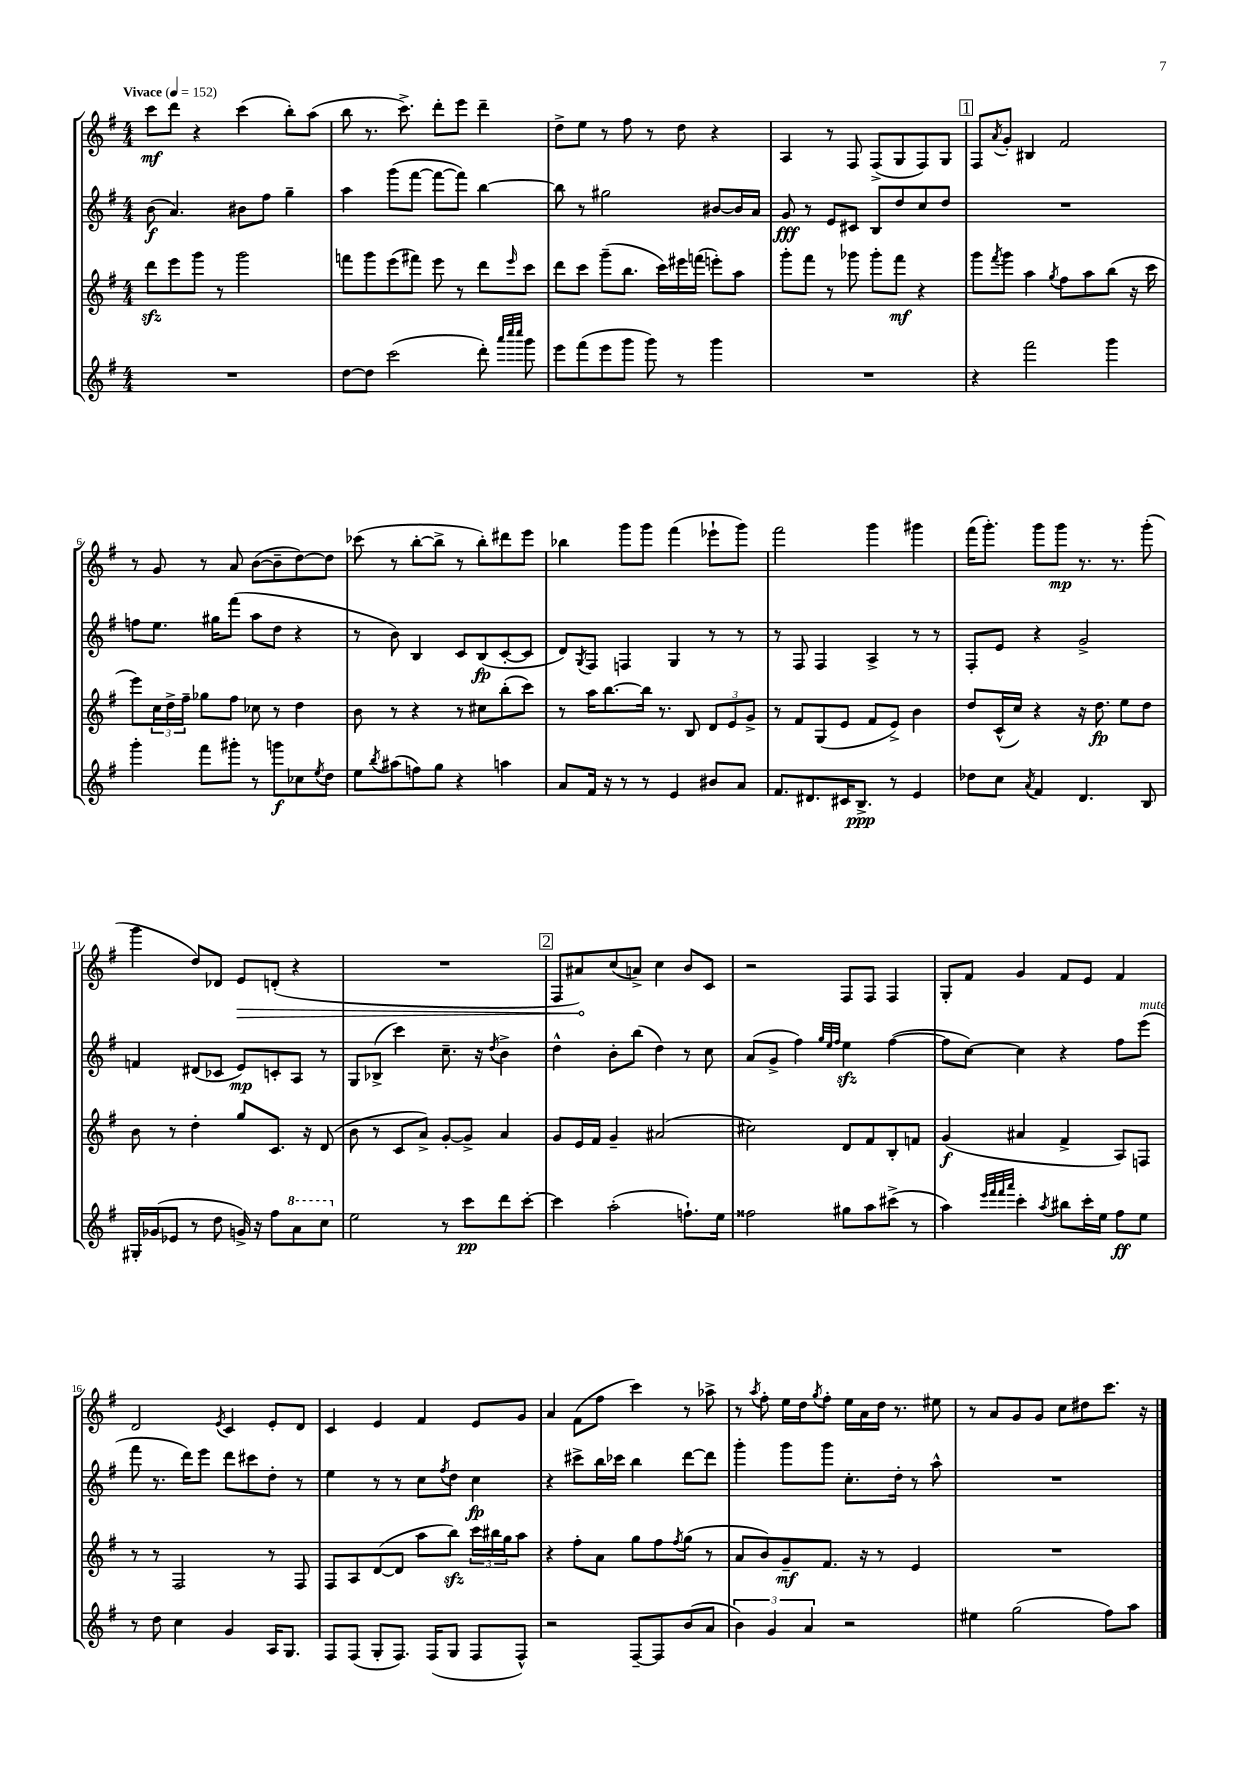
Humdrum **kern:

**kern	**kern	**kern	**kern
*staff4	*staff3	*staff2	*staff1
*clefG2	*clefG2	*clefG2	*clefG2
*k[f#]	*k[f#]	*k[f#]	*k[f#]
*M4/4	*M4/4	*M4/4	*M4/4
*MM152	*MM152	*MM152	*MM152
1r	8ddd	(8b	8ccc
.	8eee	4.a)	8ddd
.	8ggg	.	4r
.	8r	.	.
.	2ggg	8b#	(4ccc
.	.	8ff#	.
.	.	4gg~	8bb')
.	.	.	(8aa
=	=	=	=
[8dd	8fff	4aa	8bb
8dd]	8ggg	.	8.r
(2ccc	(8eee	(8ggg	.
.	.	.	8.ccc^)
.	8fff#)	[8fff#	.
.	8eee	8fff#_	8ddd'
.	8r	8fff#])	8eee
8ddd')	8ddd	[4bb	4ddd~
32qqaaa	.	.	.
32qqcccc	.	.	.
32qqcccc	16qqeee	.	.
8ggg	8ccc	.	.
=	=	=	=
8eee	8ddd	8bb]	8dd^
(8fff#	8ccc	8r	8ee
8eee	(8ggg~	2gg#	8r
8ggg	8.bb	.	8ff#
8ggg)	.	.	8r
.	16ccc)	.	.
8r	16eee#	.	8dd
.	(16fff	.	.
4ggg	8eee')	[8b#	4r
.	8aa	16b#]	.
.	.	16a	.
=	=	=	=
1r	8ggg'	8g	4A
.	8fff#	8r	.
.	8r	8e	8r
.	8ggg-	8c#	8F#
.	8ggg-'	8B	(8F#^
.	8fff#	8dd	8G
.	4r	8cc	8F#)
.	.	8dd	8G
=	=	=	=
4r	8ggg	1r	8F#
.	8qfff#	.	8qa
.	8ggg	.	8g'
2fff#	4aa	.	4B#
.	8qgg	.	.
.	8ff#	.	2f#
.	8aa	.	.
4ggg	(8bb	.	.
.	16r	.	.
.	16ccc	.	.
=	=	=	=
4ggg'	8eee)	8ff	8r
.	24cc	8.ee	8g
.	24dd^	.	.
.	24ff#~	.	.
8fff#	8gg-	.	8r
.	.	16gg#	.
8ggg#'	8ff#	(8fff#	8a
8r	8cc-	8aa	([8b
8ggg	8r	8dd	8b~]
8cc-	4dd	4r	[8dd)
8qee	.	.	.
8dd	.	.	8dd]
=	=	=	=
8ee	8b	8r	(8ccc-
8qbb	.	.	.
(8aa#	8r	8b)	8r
8ff)	4r	4B	[8bb'
8gg	.	.	8bb^]
4r	8r	8c	8r
.	8cc#	(8B	8bb')
4aa	(8bb'	[8c'	8ddd#
.	8ccc)	8c]	8eee
=	=	=	=
8a	8r	8d)	4bb-
.	.	8qG	.
16f#	16aa	8F#	.
16r	[8.bb	.	.
8r	.	4F	8ggg
8r	16bb]	.	8ggg
.	8.r	.	.
4e	.	4G	(4fff#
.	8B	.	.
8b#	12d	8r	8eee-`
.	12e	.	.
8a	.	8r	8ggg)
.	12g^	.	.
=	=	=	=
8.f#	8r	8r	2fff#
.	8f#	8F#	.
8.d#	.	.	.
.	(8G	4F#	.
16c#	8e	.	.
8.B^	.	.	.
.	8f#	4A^	4ggg
8r	8e^)	.	.
4e	4b	8r	4ggg#
.	.	8r	.
=	=	=	=
8dd-	8dd	8F#'	(16fff#
.	.	.	8.ggg')
8cc	(16c^^	8e	.
.	16cc)	.	.
8qa	.	.	.
4f#	4r	4r	8ggg
.	.	.	8ggg
4.d	16r	2g^	8.r
.	8.dd	.	.
.	.	.	8.r
.	8ee	.	.
8B	8dd	.	(8ggg'
=	=	=	=
16G#'	8b	4f	4ggg
(16g-	.	.	.
8e-	8r	.	.
8r	4dd'	(8d#	8dd)
8dd	.	8c-	8d-
16g^)	8gg	8e)	8e
16r	.	.	.
8ff#	8.c	8c'	(8d'
8aa	.	8A	4r
.	16r	.	.
8ccc	(8d	8r	.
=	=	=	=
2ee	8b	8G	1r
.	8r	(8B-^	.
.	8c	4ccc)	.
.	8a^)	.	.
8r	[8g'	8.cc~	.
8ccc	8g^]	.	.
.	.	16r	.
.	.	8qdd	.
8ddd	4a	4b^	.
[8ccc'	.	.	.
=	=	=	=
4ccc]	8g	4dd^^	8F#
.	16e	.	8a#)
.	16f#	.	.
(2aa'	4g~	8b'	(8cc
.	.	(8bb	8a^)
.	(2a#	4dd)	4cc
8.ff`)	.	8r	8b
.	.	8cc	8c
16ee	.	.	.
=	=	=	=
2ff##	2cc#)	(8a	2r
.	.	8g^	.
.	.	4ff#)	.
.	.	32qqgg	.
.	.	32qqee	.
.	.	32qqff#	.
8gg#	8d	4ee	8F#
8aa	8f#	.	8F#
(8ccc#^	8B'	([4ff#	4F#
8r	8f	.	.
=	=	=	=
4aa)	(4g	8ff#]	8G'
.	.	[8cc)	8f#
32qqeee	.	.	.
32qqfff#	.	.	.
32qqfff#	.	.	.
32qqaaa	.	.	.
4ccc'	4a#	4cc]	4g
8qaa	.	.	.
8bb#	4f#^	4r	8f#
16ccc'	.	.	8e
16ee	.	.	.
8ff#	8A)	8ff#	4f#
8ee	8F	(8eee	.
=	=	=	=
8r	8r	8fff#	2d
8dd	8r	8.r	.
4cc	2F#	.	.
.	.	16ddd)	.
.	.	8eee	.
.	.	.	8qe
4g	.	8ddd	4c
.	.	8ccc#	.
16A	8r	8dd'	8e'
8.G	.	.	.
.	8F#	8r	8d
=	=	=	=
8F#	8F#	4ee	4c
(8F#	8A	.	.
8G'	([8d	8r	4e
8.F#)	8d]	8r	.
.	8aa	8cc	4f#
(16F#	.	.	.
.	.	8qff#	.
8G	8bb)	8dd	.
8F#	24ccc	4cc	8e
.	24bb#	.	.
.	24gg	.	.
8F#^^)	8aa	.	8g
=	=	=	=
2r	4r	4r	4a
.	8ff#'	8ccc#^	(8f#
.	8a	16bb	8ff#
.	.	16ccc-	.
[8F#~	8gg	4bb	4ccc)
8F#]	8ff#	.	.
.	8qff#	.	.
(8b	(8gg	[8ddd	8r
8a	8r	8ddd]	8aa-^
=	=	=	=
6b)	8a	4ggg'	8r
.	.	.	8qaa
.	8b)	.	8ff#'
6g	.	.	.
.	8g~	8ggg	16ee
.	.	.	16dd
6a	.	.	.
.	.	.	8qgg
.	8.f#	8ggg	8ff#'
2r	.	8.cc'	16ee
.	16r	.	16a
.	8r	.	16dd
.	.	16dd'	8.r
.	4e	8r	.
.	.	8aa^^	8ee#
=	=	=	=
4ee#	1r	1r	8r
.	.	.	8a
(2gg	.	.	8g
.	.	.	8g
.	.	.	8cc
.	.	.	8dd#
8ff#)	.	.	8.ccc
8aa	.	.	.
.	.	.	16r
==	==	==	==
*-	*-	*-	*-
